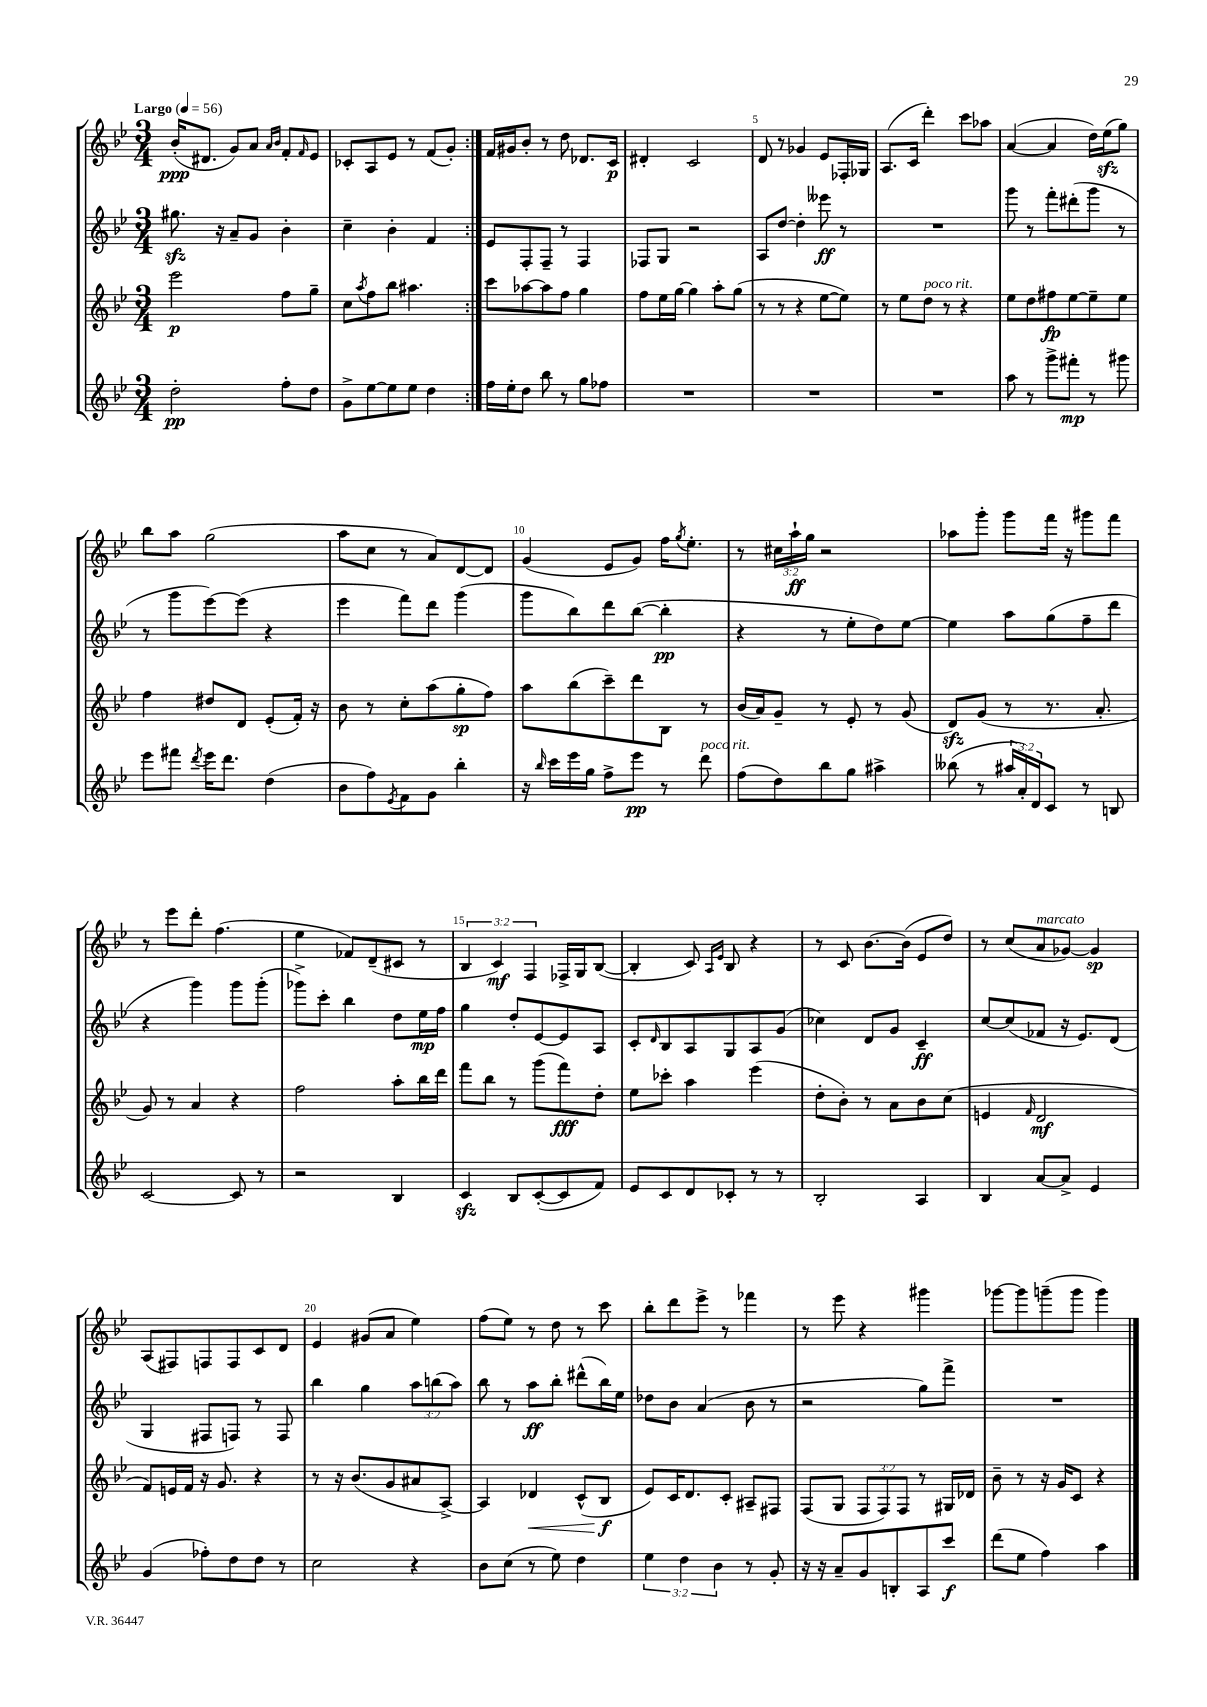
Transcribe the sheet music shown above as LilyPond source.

<<
\new StaffGroup <<
\new Staff = "s0" {
    \clef treble \key bes \major \numericTimeSignature \time 3/4 \override Staff.TupletNumber.text = #tuplet-number::calc-fraction-text \tempo "Largo" 4 = 56
    \repeat volta 2 { bes'16-.\ppp( dis'8. g'8) a'8 \grace { a'16 bes'16 } f'8-. \grace { f'16 } ees'8 |
    ces'8-. a8 ees'8 r8 f'8( g'8-.) | }
    f'16 gis'16 bes'8-. r8 d''8 des'8. c'16\p |
    dis'4-. c'2 |
    d'8 r8 ges'4 ees'8 fes16-. ges16 |
    a8.( c'16 d'''4-.) c'''8 aes''8 |
    a'4~( a'4 d''16) ees''16\sfz( g''8) |
    bes''8 a''8 g''2( |
    a''8 c''8 r8 a'8) d'8~ d'8 |
    g'4( ees'8 g'8) f''16 \acciaccatura { g''8 } ees''8.-. |
    r8 \tuplet 3/2 { cis''16 a''16-!\ff g''16 } r2 |
    aes''8 g'''8-. g'''8 f'''16 r16 gis'''8 f'''8 |
    r8 ees'''8 d'''8-. f''4.( |
    ees''4 fes'8) d'8--( cis'8 r8 |
    \tuplet 3/2 { bes4 c'4\mf) f4 } fes16-> g16 bes8~( |
    bes4-. c'8) \grace { a16 ees'16 } bes8 r4 |
    r8 c'8 bes'8.~ bes'16( ees'8 d''8) |
    r8 c''8( a'8^\markup { \italic "marcato" } ges'8~) ges'4\sp |
    a8( fis8) f8 f8 c'8 d'8 |
    ees'4 gis'8( a'8 ees''4) |
    f''8( ees''8) r8 d''8 r8 c'''8 |
    bes''8-. d'''8 ees'''8-> r8 fes'''4 |
    r8 ees'''8 r4 gis'''4 |
    ges'''8~ ges'''8 g'''8--( g'''8 g'''4) \bar "|." |
}
\new Staff = "s1" {
    \clef treble \key bes \major \numericTimeSignature \time 3/4 \override Staff.TupletNumber.text = #tuplet-number::calc-fraction-text
    \repeat volta 2 { gis''8.\sfz r16 a'8-- g'8 bes'4-. |
    c''4-- bes'4-. f'4 | }
    ees'8 f8-. f8-- r8 f4 |
    fes8 g8 r2 |
    a8 d''8~ d''4-. eeses'''8\ff r8 |
    R2. |
    g'''8 r8 f'''8-. dis'''8-.( g'''8 r8 |
    r8 g'''8 ees'''8~) ees'''8( r4 |
    ees'''4 f'''8) d'''8 g'''4( |
    g'''8 bes''8) d'''8 bes''8~( bes''4-.\pp |
    r4 r8 ees''8-. d''8) ees''8~ |
    ees''4 a''8 g''8( f''8-- d'''8 |
    r4 g'''4) g'''8 g'''8-.( |
    ges'''8->) c'''8-. bes''4 d''8 ees''16\mp f''16 |
    g''4 d''8-. ees'8~ ees'8 a8 |
    c'8-. \grace { d'16 } bes8 a8 g8 a8 g'8( |
    ces''4) d'8 g'8 c'4--\ff |
    c''8~ c''8( fes'8 r16 ees'8.) d'8( |
    g4 fis8 f8) r8 f8 |
    bes''4 g''4 \tuplet 3/2 { a''8 b''8( a''8) } |
    bes''8 r8 a''8\ff bes''8-. dis'''8-^( bes''16) ees''16 |
    des''8 bes'8 a'4( bes'8 r8 |
    r2 g''8) f'''8-> |
    R2. \bar "|." |
}
\new Staff = "s2" {
    \clef treble \key bes \major \numericTimeSignature \time 3/4 \override Staff.TupletNumber.text = #tuplet-number::calc-fraction-text
    \repeat volta 2 { ees'''2\p f''8 g''8-- |
    c''8 \acciaccatura { a''8 } f''8 bes''8 ais''4. | }
    c'''8 aes''8~ aes''8 f''8 g''4 |
    f''8 ees''16 g''16~ g''4 a''8-. g''8( |
    r8 r8 r4 ees''8~ ees''8) |
    r8 ees''8 d''8^\markup { \italic "poco rit." } r8 r4 |
    ees''8 d''8 fis''8\fp ees''8~ ees''8-- ees''8 |
    f''4 dis''8 d'8 ees'8-.( f'16-.) r16 |
    bes'8 r8 c''8-. a''8( g''8-.\sp f''8) |
    a''8 bes''8( c'''8--) d'''8 bes8 r8 |
    bes'16( a'16) g'8-- r8 ees'8-. r8 g'8( |
    d'8\sfz) g'8( r8 r8. a'8.-. |
    g'8) r8 a'4 r4 |
    f''2 a''8-. bes''16 d'''16 |
    f'''8 bes''8 r8 g'''8( f'''8\fff) d''8-. |
    ees''8 ces'''8-. a''4 ees'''4( |
    d''8-. bes'8-.) r8 a'8 bes'8 c''8( |
    e'4 \grace { f'16 } d'2\mf |
    f'8) e'16 f'16 r16 g'8. r4 |
    r8 r16 bes'8.( g'8 ais'8 a8~->) |
    a4 des'4\< c'8-^( bes8\f\! |
    ees'8) c'16 d'8. c'8-. ais8-- fis8 |
    f8( g8 \tuplet 3/2 { f8 f8) f8 } r8 gis16 des'16 |
    bes'8-- r8 r16 g'16 c'8 r4 \bar "|." |
}
\new Staff = "s3" {
    \clef treble \key bes \major \numericTimeSignature \time 3/4 \override Staff.TupletNumber.text = #tuplet-number::calc-fraction-text
    \repeat volta 2 { d''2-.\pp f''8-. d''8 |
    g'8-> ees''8~ ees''8 ees''8 d''4 | }
    f''16 ees''16-. d''8 bes''8 r8 g''8 fes''8 |
    R2. |
    R2. |
    R2. |
    a''8 r8 g'''8-> fis'''8-.\mp r8 gis'''8 |
    ees'''8 fis'''8 \acciaccatura { d'''8 } ees'''16 d'''8. d''4( |
    bes'8 f''8) \acciaccatura { ees'8 } f'8 g'8 bes''4-. |
    r16 \grace { bes''16 } c'''16 ees'''16 g''16 f''8-> ees'''8\pp r8 d'''8^\markup { \italic "poco rit." } |
    f''8( d''8) bes''8 g''8 ais''4-> |
    beses''8( r8 \tuplet 3/2 { ais''16 a'16-.) d'16 } c'8 r8 b8 |
    c'2~ c'8 r8 |
    r2 bes4 |
    c'4\sfz bes8 c'8~-.( c'8 f'8) |
    ees'8 c'8 d'8 ces'8-. r8 r8 |
    bes2-. a4 |
    bes4 a'8~ a'8-> ees'4 |
    g'4( fes''8-.) d''8 d''8 r8 |
    c''2 r4 |
    bes'8 c''8( r8 ees''8) d''4 |
    \tuplet 3/2 { ees''4 d''4 bes'4 } r8 g'8-. |
    r16 r16 a'8-- g'8 b8-. a8 c'''8\f |
    d'''8( ees''8 f''4) a''4 \bar "|." |
}
>>
>>
\layout { \context { \Score \override BarNumber.break-visibility = ##(#f #t #t) barNumberVisibility = #(every-nth-bar-number-visible 5) } }
